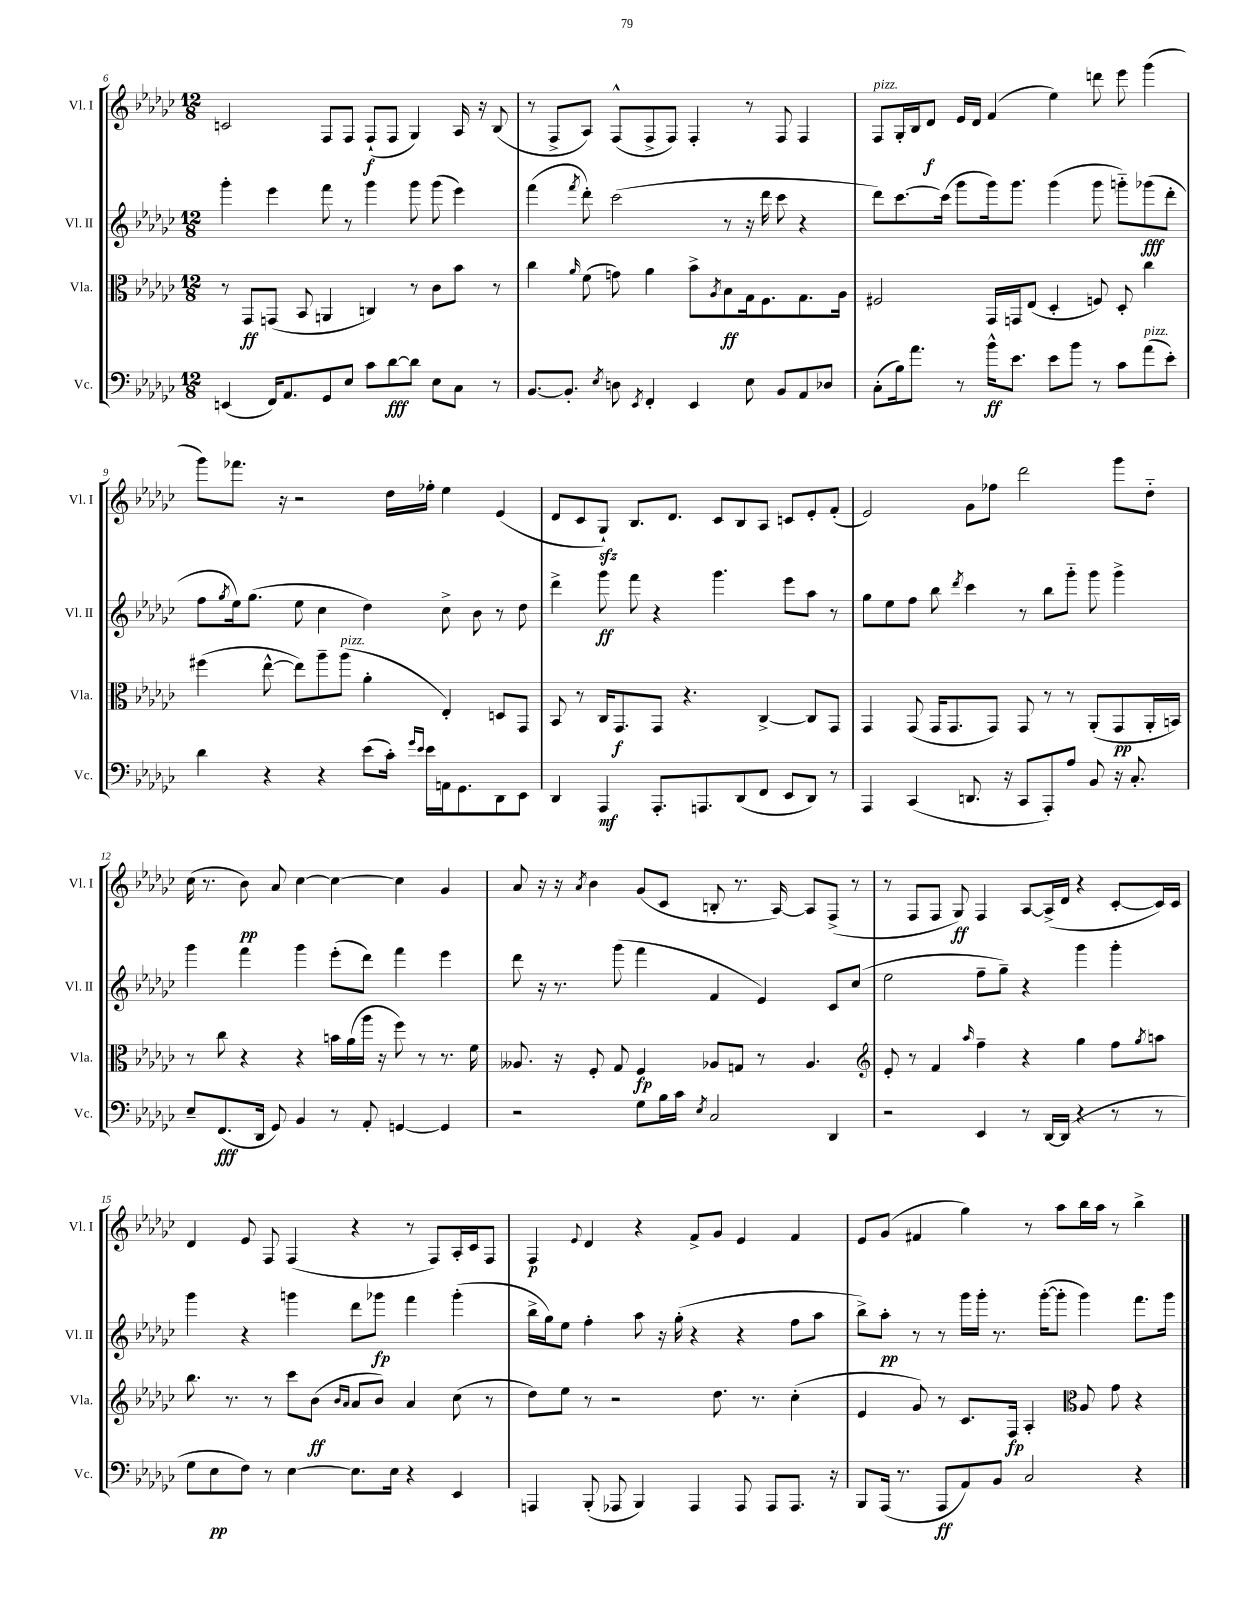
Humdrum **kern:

**kern	**dynam	**kern	**dynam	**kern	**dynam	**kern	**dynam
*part4	*part4	*part3	*part3	*part2	*part2	*part1	*part1
*staff4	*staff4	*staff3	*staff3	*staff2	*staff2	*staff1	*staff1
*I"Vc.	*	*I"Vla.	*	*I"Vl. II	*	*I"Vl. I	*
*I'Vc.	*	*I'Vla.	*	*I'Vl. II	*	*I'Vl. I	*
*clefF4	*	*clefC3	*	*clefG2	*	*clefG2	*
*k[b-e-a-d-g-c-]	*	*k[b-e-a-d-g-c-]	*	*k[b-e-a-d-g-c-]	*	*k[b-e-a-d-g-c-]	*
*M12/8	*	*M12/8	*	*M12/8	*	*M12/8	*
=6	=6	=6	=6	=6	=6	=6	=6
(4EEn/	.	8r	.	4ggg-'\	.	2cn/	.
.	.	8GG-/L	ff	.	.	.	.
16FF/KL)	.	(8GGn/J	.	4eee-\	.	.	.
8.AA-/	.	.	.	.	.	.	.
.	.	8BB-/	.	.	.	.	.
8GG-/	.	4AAn/	.	8fff\	.	8F/L	.
8E-/J	.	.	.	8r	.	8F/J	.
8c-\L	.	4Cn/)	.	4ggg-\	.	(8F`/L	f
[8d-\	fff	.	.	.	.	8F/J	.
8d-\J]	.	8r	.	8ggg-\	.	4G-/)	.
8E-\L	.	8c-\L	.	(8ggg-\	.	.	.
8C-\J	.	8b-\J	.	4eee-\)	.	16A-/	.
.	.	.	.	.	.	16r	.
8r	.	8r	.	.	.	(8B-/	.
=7	=7	=7	=7	=7	=7	=7	=7
[8.BB-/L	.	4cc-\	.	(4fff\	.	8r	.
.	.	.	.	.	.	8F^/L	.
8.BB-'/J]	.	.	.	.	.	.	.
.	.	16qqa-/	.	8qfff/	.	.	.
.	.	(8f\	.	8ddd-'\)	.	8A-/J)	.
8qE-/	.	.	.	.	.	.	.
8Dn\	.	8gn\)	.	(2ccc-\	.	(8F^^/L	.
8qEE-/	.	.	.	.	.	.	.
4FF'/	.	4a-\	.	.	.	8F^/	.
.	.	.	.	.	.	8F/J)	.
4EE-/	.	8b-^\L	.	.	.	4F'/	.
.	.	8qA-/	.	.	.	.	.
.	.	8B-\	ff	8r	.	.	.
8E-\	.	16G-\k	.	16r	.	8r	.
.	.	8.F\	.	16ddd-\	.	.	.
8BB-/L	.	.	.	8ccc-\	.	8F/	.
8AA-/	.	8.G-\	.	4r	.	4F/	.
8D-X/J	.	.	.	.	.	.	.
.	.	16A-\Jk	.	.	.	.	.
=8	=8	=8	=8	=8	=8	=8	=8
!	!	!	!	!	!	!LO:TX:a:i:t=pizz.	!
(8C-'\L	.	2F#X/	.	8ddd-\L)	.	8F/L	.
16B-\k)	.	.	.	[8.ccc-\	.	16G-'/L	.
8.a-\J	.	.	.	.	.	16B-/J	.
.	.	.	.	.	.	8d-/J	f
.	.	.	.	(16ccc-\Jk]	.	.	.
8r	.	.	.	8ggg-\L	.	16e-/LL	.
.	.	.	.	.	.	16d-/JJ	.
16b-^^\KL	ff	16GG-/LL	.	16ggg-\k)	.	(4f/	.
8.e-\J	.	16GGn/J	.	8.ggg-\J	.	.	.
.	.	(8E-/J	.	.	.	.	.
8e-\L	.	4D-'/	.	(4ggg-\	.	4ee-\)	.
8b-\J	.	.	.	.	.	.	.
8r	.	8Fn/)	.	8ggg-\	.	8dddn\	.
8c-\L	.	8D-'/	.	8gggn\L)	.	8eee-\	.
!LO:TX:a:i:t=pizz.	!	!	!	!	!	!	!
(8a-\	.	4cc-\	.	(8ggg-X\	fff	(4ggg-\	.
8e-'\J)	.	.	.	8ddd-'\J	.	.	.
!!LO:LB:g=z
=9	=9	=9	=9	=9	=9	=9	=9
4d-\	.	(4ff#X\	.	8ff\L	.	8ggg-\L)	.
.	.	.	.	8qgg-/	.	.	.
.	.	.	.	16ee-\k)	.	8.fff-X\J	.
.	.	.	.	(8.gg-\J	.	.	.
4r	.	[8ee-^^\	.	.	.	.	.
.	.	.	.	.	.	16r	.
.	.	8ee-\L])	.	8ee-\	.	2r	.
4r	.	8aa-~\	.	4cc-\	.	.	.
!	!	!LO:TX:a:i:t=pizz.	!	!	!	!	!
.	.	(8aa-\J	.	.	.	.	.
(8e-\L	.	4a-'\	.	4dd-\)	.	.	.
16c-'\Jk)	.	.	.	.	.	16dd-\LL	.
16qqg-/LL	.	.	.	.	.	.	.
16qqe-/JJ	.	.	.	.	.	.	.
16e-\LL	.	.	.	.	.	16ff-X'\JJ	.
16AAn\J	.	4E-'/)	.	8cc-^\	.	4ee-\	.
8.GG-\	.	.	.	.	.	.	.
.	.	.	.	8b-\	.	.	.
8DD-\	.	8Dn/L	.	8r	.	(4e-/	.
8EE-\J	.	8GG-/J	.	8dd-\	.	.	.
=10	=10	=10	=10	=10	=10	=10	=10
4DD-/	.	8BB-/	.	4ddd-^\	.	8d-/L	.
.	.	8r	.	.	.	8c-/	.
4AAA-/	mf	16C-/KL	.	8ggg-\	ff	8G-zz`/J)	.
.	.	8.GG-/	f	.	.	.	.
.	.	.	.	8fff\	.	8.B-/L	.
8.AAA-'/L	.	8GG-/J	.	4r	.	.	.
.	.	.	.	.	.	8.d-/J	.
.	.	4.r	.	.	.	.	.
8.AAAn/	.	.	.	.	.	.	.
.	.	.	.	4.ggg-\	.	8c-/L	.
(8DD-/	.	.	.	.	.	8B-/	.
8FF/J	.	[4C-^/	.	.	.	8A-/J	.
8EE-/L	.	.	.	8eee-\L	.	8cn/L	.
8DD-/J)	.	8C-/L]	.	8aa-\J	.	8e-'/	.
8r	.	8GG-/J	.	8r	.	(8f'/J	.
=11	=11	=11	=11	=11	=11	=11	=11
4AAA-/	.	4GG-/	.	8gg-\L	.	2e-/)	.
.	.	.	.	8ee-\	.	.	.
(4CC-/	.	(8GG-/	.	8ff\J	.	.	.
.	.	16GG-/KL	.	8bb-\	.	.	.
.	.	8.GG-/	.	.	.	.	.
.	.	.	.	8qddd-/	.	.	.
8.DDn/	.	.	.	4ccc-\	.	8g-\L	.
.	.	8GG-/J)	.	.	.	8ff-X\J	.
16r	.	.	.	.	.	.	.
8CC-/L	.	8GG-/	.	8r	.	2ddd-\	.
8AAA-'/)	.	8r	.	8bb-\L	.	.	.
8A-/J	.	8r	.	8ggg-\J	.	.	.
8BB-/	.	(8AA-'/L	.	8ggg-\	.	.	.
16r	.	8GG-/	pp	4ggg-^\	.	8ggg-\L	.
8.C-'/	.	.	.	.	.	.	.
.	.	16AA-'/L	.	.	.	8dd-\J	.
.	.	16BBn/JJ)	.	.	.	.	.
!!LO:LB:g=z
=12	=12	=12	=12	=12	=12	=12	=12
8E-~/L	.	8r	.	4ggg-\	.	(16cc-\	.
.	.	.	.	.	.	8.r	.
(8.FF/	fff	8cc-\	.	.	.	.	.
.	.	4r	.	4fff\	.	8b-\)	pp
16DD-/Jk	.	.	.	.	.	.	.
8GG-/)	.	.	.	.	.	8a-/	.
4BB-/	.	4r	.	4ggg-\	.	[4cc-\	.
8r	.	16bn\LL	.	(8eee-'\L	.	4cc-\_	.
.	.	(16a-\	.	.	.	.	.
8AA-'/	.	16aa-\JJ	.	8ddd-\J)	.	.	.
.	.	16r	.	.	.	.	.
[4GGn/	.	8ff\)	.	4fff\	.	4cc-\]	.
.	.	8r	.	.	.	.	.
4GG/]	.	8.r	.	4eee-\	.	4g-/	.
.	.	16f\	.	.	.	.	.
=13	=13	=13	=13	=13	=13	=13	=13
2r	.	8.A--X/	.	8ddd-\	.	8a-/	.
.	.	.	.	16r	.	16r	.
.	.	16r	.	8.r	.	16r	.
.	.	.	.	.	.	8qa-/	.
.	.	8F'/	.	.	.	4b-\	.
.	.	8G-/	.	(8ggg-\	.	.	.
8G-\L	.	4F/	fp	4fff\	.	(8g-/L	.
16B-\L	.	.	.	.	.	8c-/J	.
16c-\JJ	.	.	.	.	.	.	.
8qE-/	.	.	.	.	.	.	.
2C-/	.	8A-X/L	.	4f/	.	8Bn'/	.
.	.	8Gn/J	.	.	.	8.r	.
.	.	8r	.	4e-/)	.	.	.
.	.	.	.	.	.	[16A-/)	.
.	.	4.A-/	.	.	.	8A-/L]	.
4DD-/	.	.	.	8c-/L	.	(8F^/J	.
.	.	.	.	(8cc-/J	.	8r	.
=14	=14	=14	=14	=14	=14	=14	=14
*	*	*clefG2	*	*	*	*	*
2r	.	8e-'/	.	2ee-\	.	8r	.
.	.	8r	.	.	.	8F/L	.
.	.	4f/	.	.	.	8F/J	.
.	.	.	.	.	.	8G-/)	ff
.	.	16qqaa-/	.	.	.	.	.
4EE-/	.	4ff~\	.	8ff~\L	.	4F/	.
.	.	.	.	8gg-~\J)	.	.	.
8r	.	4r	.	4r	.	[8A-/L	.
[16DD-/LL	.	.	.	.	.	(16A-^/L]	.
(16DD-/JJ]	.	.	.	.	.	16d-/JJ	.
4r	.	4gg-\	.	4ggg-\	.	4r	.
8r	.	8ff\L	.	4ggg-'\	.	[8c-'/L	.
.	.	8qgg-/	.	.	.	.	.
8r	.	8aan\J	.	.	.	16c-/L])	.
.	.	.	.	.	.	16c-/JJ	.
!!LO:LB:g=z
=15	=15	=15	=15	=15	=15	=15	=15
8G-\L	.	8.bb-\	.	4ggg-\	.	4d-/	.
8E-\	pp	.	.	.	.	.	.
.	.	8.r	.	.	.	.	.
8F\J)	.	.	.	4r	.	8e-/	.
8r	.	8r	.	.	.	8F/	.
[4E-\	.	8ccc-\L	.	4gggn\	.	(4F/	.
.	.	(8b-\J	ff	.	.	.	.
.	.	16qqb-/LL	.	.	.	.	.
.	.	16qqa-/JJ	.	.	.	.	.
8.E-\L]	.	8a-/L	.	8ddd-\L	.	4r	.
.	.	8b-/J)	.	8ggg-X\J	fp	.	.
16E-\Jk	.	.	.	.	.	.	.
4r	.	4a-/	.	4fff\	.	8r	.
.	.	.	.	.	.	8F/L)	.
4EE-/	.	(8cc-\	.	(4ggg-'\	.	16A-'/L	.
.	.	.	.	.	.	16c-/J	.
.	.	8r	.	.	.	8F/J	.
=16	=16	=16	=16	=16	=16	=16	=16
4AAAn/	.	8dd-\L)	.	16bb-^\LL	.	4F/	p
.	.	.	.	16gg-\J)	.	.	.
.	.	8ee-\J	.	8ee-\J	.	.	.
.	.	.	.	.	.	8qqe-/	.
(8BBB-'/	.	8r	.	4ff'\	.	4d-/	.
8AAA-X/	.	2r	.	.	.	.	.
4BBB-/)	.	.	.	8aa-\	.	4r	.
.	.	.	.	16r	.	.	.
.	.	.	.	(16gg-'\	.	.	.
4AAA-/	.	.	.	4r	.	8f^/L	.
.	.	8.dd-\	.	.	.	8g-/J	.
8AAA-/	.	.	.	4r	.	4e-/	.
.	.	8.r	.	.	.	.	.
8AAA-/L	.	.	.	.	.	.	.
8.AAA-/J	.	(4cc-'\	.	8ff\L	.	4f/	.
.	.	.	.	8aa-\J	.	.	.
16r	.	.	.	.	.	.	.
=17	=17	=17	=17	=17	=17	=17	=17
8BBB-/L	.	4e-/	.	8bb-^\L)	.	8e-/L	.
(16AAA-/Jk	.	.	.	8aa-'\J	pp	(8g-/J	.
8.r	.	.	.	.	.	.	.
.	.	8g-/)	.	8r	.	4f#X/	.
8AAA-/L	ff	8r	.	8r	.	.	.
8AA-/)	.	8.c-/L	.	16ggg-\LL	.	4gg-\)	.
.	.	.	.	16ggg-'\JJ	.	.	.
8BB-/J	.	.	.	8.r	.	.	.
.	.	16F/Jk	fp	.	.	.	.
2C-/	.	4A-'/	.	.	.	8r	.
.	.	.	.	([16ggg-'\KL	.	.	.
.	.	.	.	8ggg-'\J]	.	8aa-\L	.
*	*	*clefC3	*	*	*	*	*
.	.	8A-/	.	4ggg-\)	.	16bb-\L	.
.	.	.	.	.	.	16aa-\JJ	.
.	.	8g-\	.	.	.	8r	.
4r	.	4r	.	8.fff\L	.	4bb-^\	.
.	.	.	.	16ggg-\Jk	.	.	.
==	==	==	==	==	==	==	==
*-	*-	*-	*-	*-	*-	*-	*-
